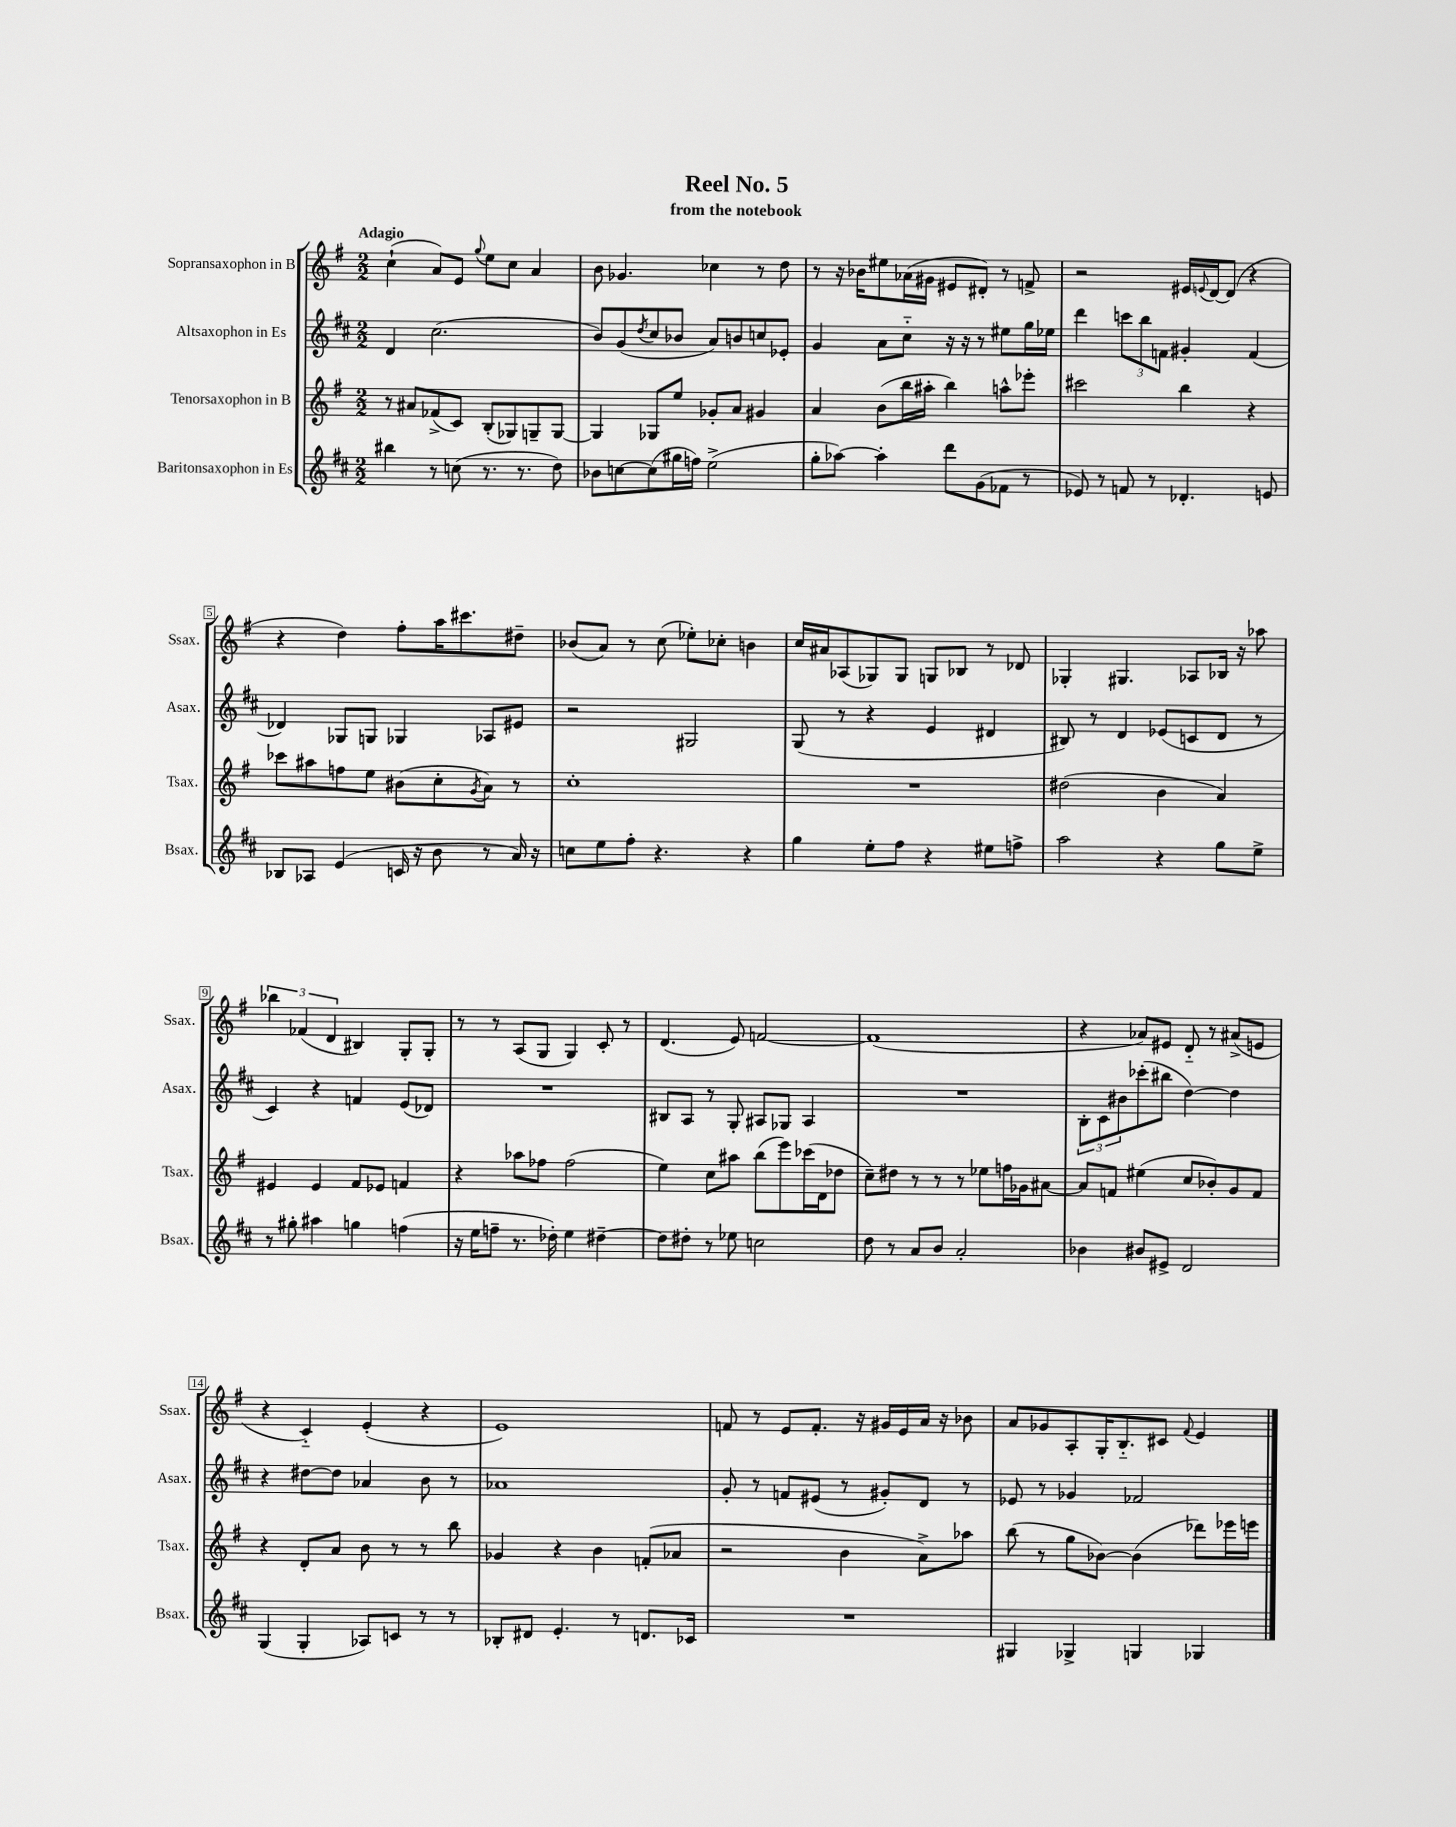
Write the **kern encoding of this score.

**kern	**kern	**kern	**kern
*staff4	*staff3	*staff2	*staff1
*clefG2	*clefG2	*clefG2	*clefG2
*k[f#c#]	*k[f#]	*k[f#c#]	*k[f#]
*M2/2	*M2/2	*M2/2	*M2/2
4bb#	8r	4d	(4cc`
.	8a#	.	.
8r	(8f-^	(2.cc#	8a)
(8cc	8c)	.	8e
.	.	.	8qqgg
8.r	(8B'	.	8ee
.	8G-)	.	8cc
8.r	.	.	.
.	8G~	.	4a
8dd)	[8G	.	.
=	=	=	=
8b-	4G]	8b)	8b
[8cc	.	(8g	4.g-
.	.	8qdd	.
(8cc]	8G-	8cc#	.
16gg#	8ee	8b-	.
16ff)	.	.	.
(2ee^	8g-'	8a)	4cc-
.	8a	8b	.
.	4g#	8cc	8r
.	.	8e-'	8dd
=	=	=	=
8gg'	4a	4g	8r
[8aa-)	.	.	16r
.	.	.	16b-
4aa-']	(8b	8a	8ee#
.	16bb	8cc#'~	(16a-
.	16aa#'	.	16g#
8ddd	4bb)	16r	8e#
.	.	16r	.
(8g	.	8r	8d#')
8f-	8aa^^	8ee#	8r
8r	8eee-'	16gg	8f^
.	.	16ee-	.
=	=	=	=
8e-)	2ccc#	4ddd	2r
8r	.	.	.
8f	.	12ccc	.
.	.	12bb	.
8r	.	.	.
.	.	12f	.
4.d-'	4bb	4g#'	16e#
.	.	.	8qqe
.	.	.	[16d
.	.	.	(8d]
.	4r	(4f	4r
8e	.	.	.
=	=	=	=
8B-	8ccc-	4d-)	4r
8A-	8aa#	.	.
(4e	8ff	8G-	4dd)
.	8ee	8G	.
16c	(8b#	4G-	8ff#'
16r	.	.	.
8b	8cc'	.	16aa
.	.	.	8.ccc#
.	8qg	.	.
8r	8a)	8A-	.
16a)	8r	8e#	8dd#~
16r	.	.	.
=	=	=	=
8cc	1cc'	2r	(8b-
8ee	.	.	8a)
8ff#'	.	.	8r
4.r	.	.	(8cc
.	.	2G#	8ee-')
.	.	.	8cc-'
4r	.	.	4b
=	=	=	=
4gg	1r	(8G	16cc
.	.	.	16a#
.	.	8r	(8A-
8ee'	.	4r	8G-)
8ff#	.	.	8G-
4r	.	4e	8G
.	.	.	8B-
8ee#	.	4d#	8r
8ff^	.	.	8d-
=	=	=	=
2aa	(2dd#	8B#)	4G-'
.	.	8r	.
.	.	4d	4.G#
4r	4b	(8e-	.
.	.	8c	8A-
8gg	4a)	8d	16B-
.	.	.	16r
8ee^	.	8r	8aa-
=	=	=	=
8r	4e#	4c#)	6bb-
8gg#'	.	.	.
.	.	.	(6f-
4aa#	4e#	4r	.
.	.	.	6d
4gg	8f#	4f	4B#)
.	8e-	.	.
(4ff	4f	(8e	8G'
.	.	8d-)	8G'
=	=	=	=
16r	4r	1r	8r
16ee	.	.	.
8ff~	.	.	8r
8.r	8aa-	.	(8A
.	8ff-	.	8G
16dd-')	.	.	.
4ee	(2ff-	.	4G)
[4dd#~	.	.	8c'
.	.	.	8r
=	=	=	=
8dd#]	4ee)	8B#	(4.d
8dd#'	.	8A	.
8r	8cc	8r	.
8ee-	8aa#	8G'	8e)
2cc	(8bb	8A#	[2f
.	8eee)	8G-	.
.	(16ccc-	4A#	.
.	16d	.	.
.	8dd-	.	.
=	=	=	=
8dd	8cc~)	1r	(1f]
8r	8dd#	.	.
8a	8r	.	.
8b	8r	.	.
2a'	8r	.	.
.	8ee-	.	.
.	16ff	.	.
.	16g-	.	.
.	[8a#	.	.
=	=	=	=
4b-	8a#]	12B'	4r
.	.	12c#	.
.	8f	.	.
.	.	12b#	.
8b#	(4ee#	(8ccc-'	8a-)
8e#^	.	8bb#	8e#
2d	8cc	[4dd)	8d'~
.	8b-')	.	8r
.	8g	4dd]	(8a#^
.	8f	.	8e
=	=	=	=
(4G	4r	4r	4r
4G'	8d'	[8dd#	4c'~)
.	8a	8dd#]	.
8A-)	8b	4a-	(4e'
8c	8r	.	.
8r	8r	8b	4r
8r	8bb	8r	.
=	=	=	=
8B-'	4g-	1a-	1e)
8d#	.	.	.
4.e'	4r	.	.
.	4b	.	.
8r	.	.	.
8.d	(8f'	.	.
.	8a-	.	.
16c-	.	.	.
=	=	=	=
1r	2r	8g'	8f
.	.	8r	8r
.	.	8f	8e
.	.	(8e#	8.f'
.	4b	8r	.
.	.	.	16r
.	.	8g#')	16g#
.	.	.	16e
.	8a^)	8d	16a
.	.	.	16r
.	8aa-	8r	8b-
=	=	=	=
4G#	(8bb	8e-	8a
.	8r	8r	8g-
4G-^	8gg	4g-	8A'
.	[8b-)	.	16G'
.	.	.	8.B'~
4G	(4b-]	2f-	.
.	.	.	8c#
.	.	.	8qqf#
4G-	8ddd-)	.	4e
.	16eee-	.	.
.	16eee	.	.
==	==	==	==
*-	*-	*-	*-
